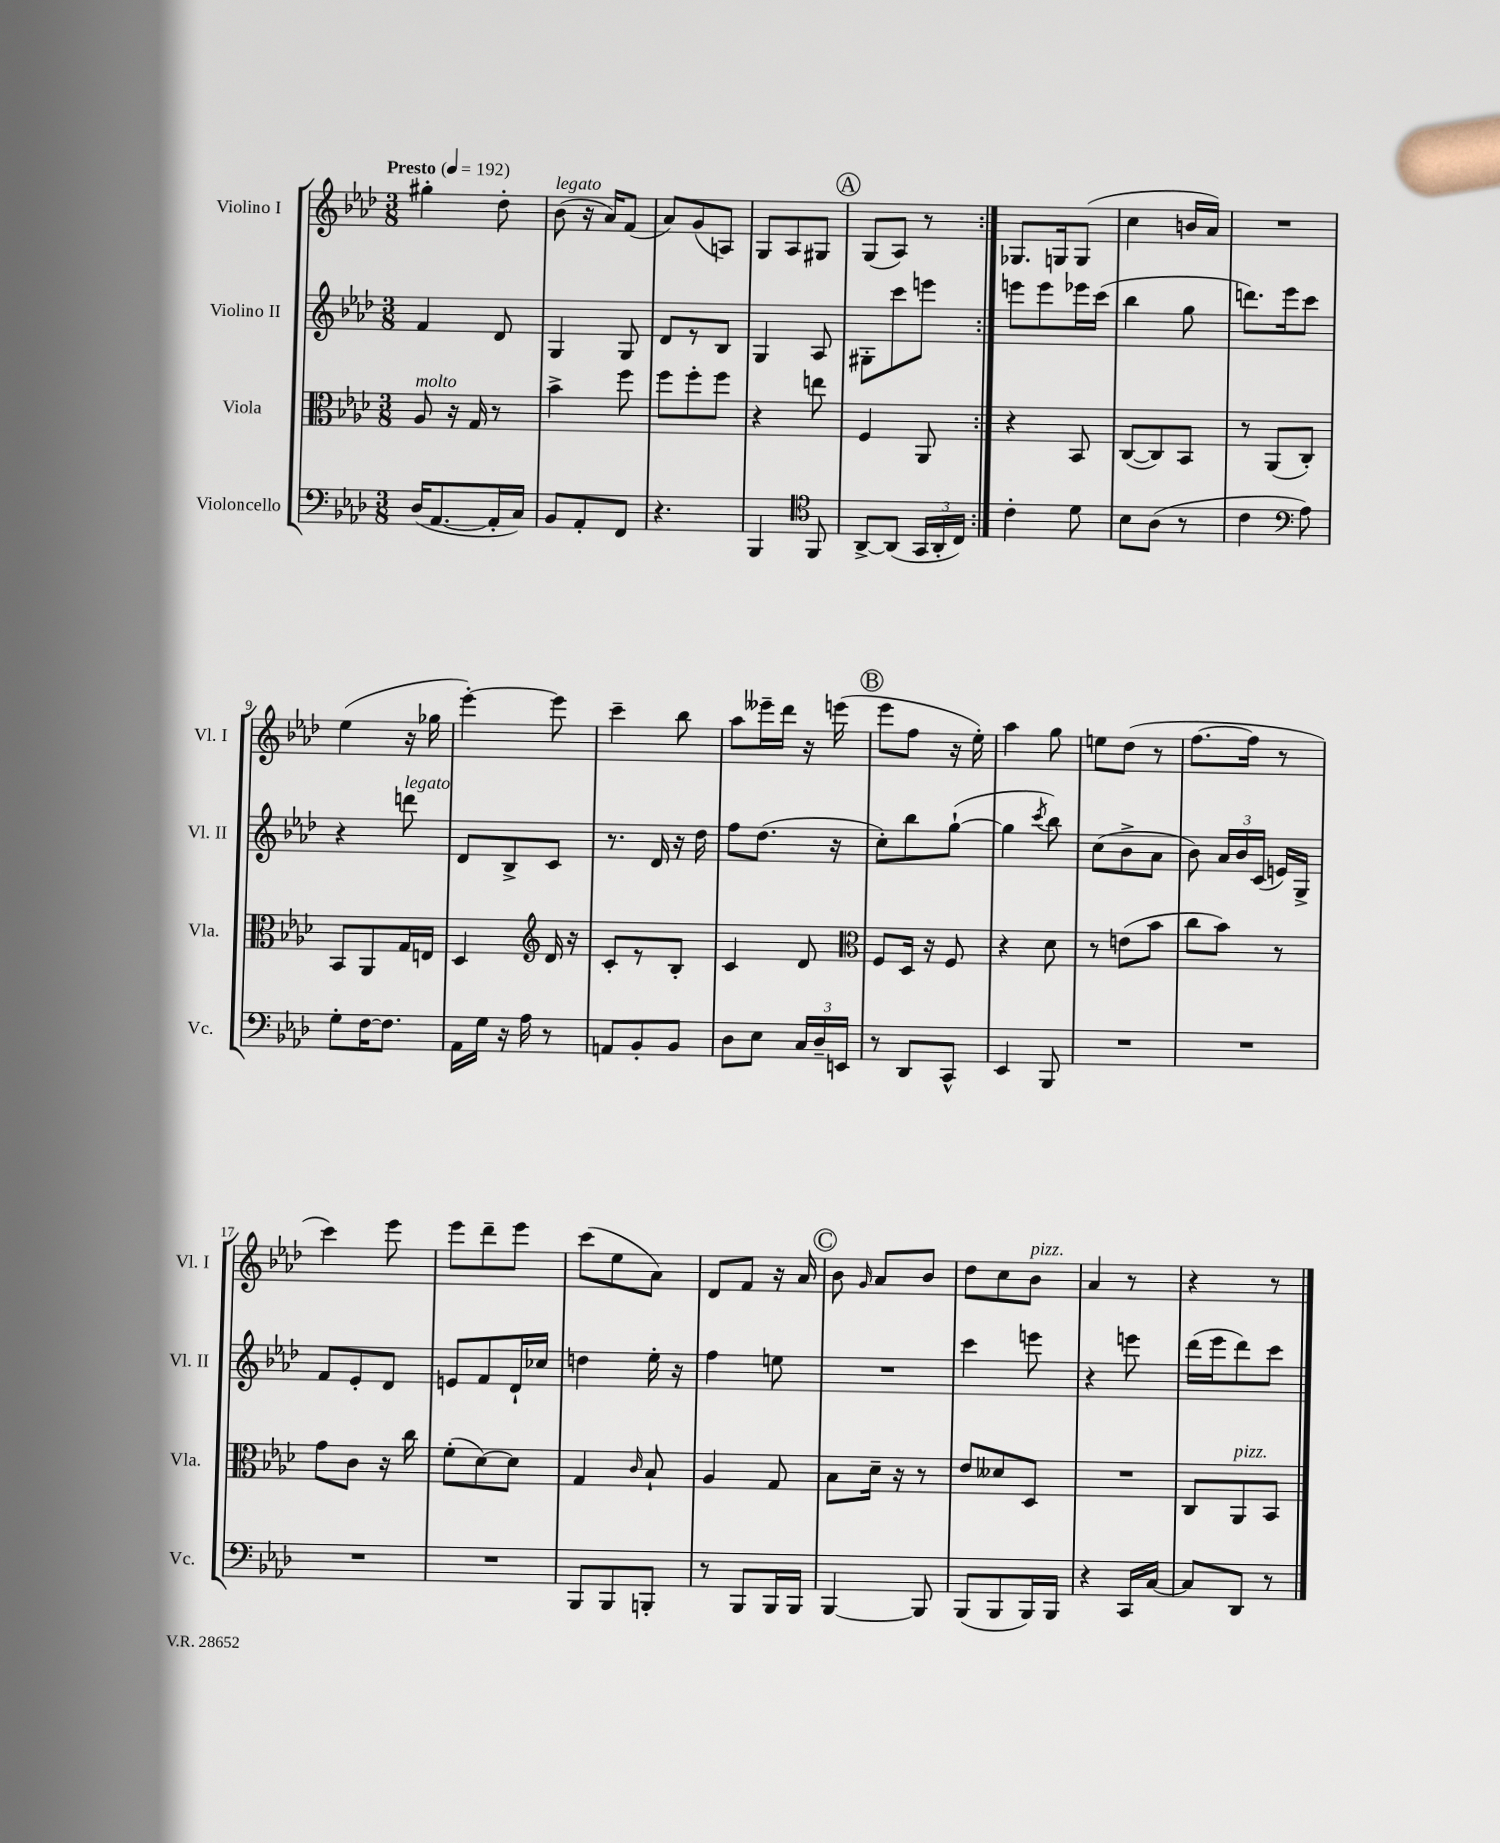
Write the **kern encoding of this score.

**kern	**kern	**kern	**kern
*staff4	*staff3	*staff2	*staff1
*clefF4	*clefC3	*clefG2	*clefG2
*k[b-e-a-d-]	*k[b-e-a-d-]	*k[b-e-a-d-]	*k[b-e-a-d-]
*M3/8	*M3/8	*M3/8	*M3/8
*MM192	*MM192	*MM192	*MM192
(16D-	8A-	4f	4gg#'
[8.AA-	.	.	.
.	16r	.	.
.	16G	.	.
16AA-']	8r	8d-	8dd-'
16C)	.	.	.
=	=	=	=
8BB-	4b-^	4G	(8b-
8AA-'	.	.	16r
.	.	.	16a-)
8FF	8ff	8G	(8f
=	=	=	=
4.r	8ff	8d-	8a-)
.	8ff'	8r	(8g
.	8ff	8B-	8A)
=	=	=	=
4BBB-	4r	4G	8G
.	.	.	8A-
*clefC4	*	*	*
8FF	8ee	8A-	8G#
=	=	=	=
[8AA-^	4F	8G#'	(8G
(8AA-]	.	8ccc	8A-)
24GG	8AA-	8eee	8r
24AA-'	.	.	.
24C)	.	.	.
=:|!	=:|!	=:|!	=:|!
4c'	4r	8eee	8.G-
.	.	8eee	.
.	.	.	16G
8d-	8BB-	16eee-	(8G
.	.	(16ccc	.
=	=	=	=
8B-	([8C	4bb-	4cc
(8A-	8C])	.	.
8r	8BB-	8gg	16b
.	.	.	16a-)
=	=	=	=
4c	8r	8.ddd)	4.r
.	(8AA-	.	.
.	.	16eee-	.
*clefF4	*	*	*
8A-)	8C')	8ccc	.
=	=	=	=
8G'	8BB-	4r	(4ee-
[16F	8AA-	.	.
8.F]	.	.	.
.	16G	8ddd	16r
.	16E	.	16gg-
=	=	=	=
16AA-	4D-	8d-	[4eee-')
16G	.	.	.
16r	.	8B-^	.
16A-	.	.	.
*	*clefG2	*	*
8r	16d-	8c	8eee-]
.	16r	.	.
=	=	=	=
8AA	8c'	8.r	4ccc~
8BB-'	8r	.	.
.	.	16d-	.
8BB-	8B-'	16r	8bb-
.	.	16dd-	.
=	=	=	=
8D-	4c	8ff	8aa-
8E-	.	(8.dd-	16eee--~
.	.	.	16ddd-
24C	8d-	.	16r
24D-~	.	.	.
.	.	16r	(16eee
24EE	.	.	.
=	=	=	=
*	*clefC3	*	*
8r	8F	8cc')	8eee-
8DD-	16D-	8bb-	8ff
.	16r	.	.
8CC^^	8F	([8gg`	16r
.	.	.	16ee-')
=	=	=	=
4EE-	4r	4gg]	4aa-
.	.	8qccc	.
8BBB-	8d-	8bb-)	8gg
=	=	=	=
4.r	8r	(8cc	8ee
.	(8e	8b-^	(8dd-
.	8b-	8a-	8r
=	=	=	=
4.r	8cc	8b-)	[8.ff
.	8b-)	24a-	.
.	.	24b-	.
.	.	.	16ff]
.	.	(24c	.
.	8r	16e)	8r
.	.	16G^	.
=	=	=	=
4.r	8g	8f	4ccc)
.	8c	8e-'	.
.	16r	8d-	8eee-
.	16cc	.	.
=	=	=	=
4.r	(8f'	8e	8eee-
.	[8d-)	8f	8ddd-~
.	8d-]	16d-`	8eee-
.	.	16cc-	.
=	=	=	=
8BBB-	4G	4dd	(8ccc
8BBB-	.	.	8ee-
.	16qqc	.	.
8BBB'	8B-`	16ee-'	8a-)
.	.	16r	.
=	=	=	=
8r	4A-	4ff	8d-
8BBB-	.	.	8f
16BBB-	8G	8ee	16r
16BBB-	.	.	16a-
=	=	=	=
[4BBB-	8B-	4.r	8b-
.	.	.	16qqg
.	16d-~	.	8a-
.	16r	.	.
8BBB-]	8r	.	8b-
=	=	=	=
(8BBB-	8e-	4ccc	8dd-
8BBB-	8d--	.	8cc
16BBB-)	8D-	8eee	8b-
16BBB-	.	.	.
=	=	=	=
4r	4.r	4r	4a-
16CC	.	8eee	8r
[16C	.	.	.
=	=	=	=
8C]	8C	(16ddd-	4r
.	.	16eee-	.
8DD-	8AA-	8ddd-)	.
8r	8BB-	8ccc	8r
==	==	==	==
*-	*-	*-	*-
